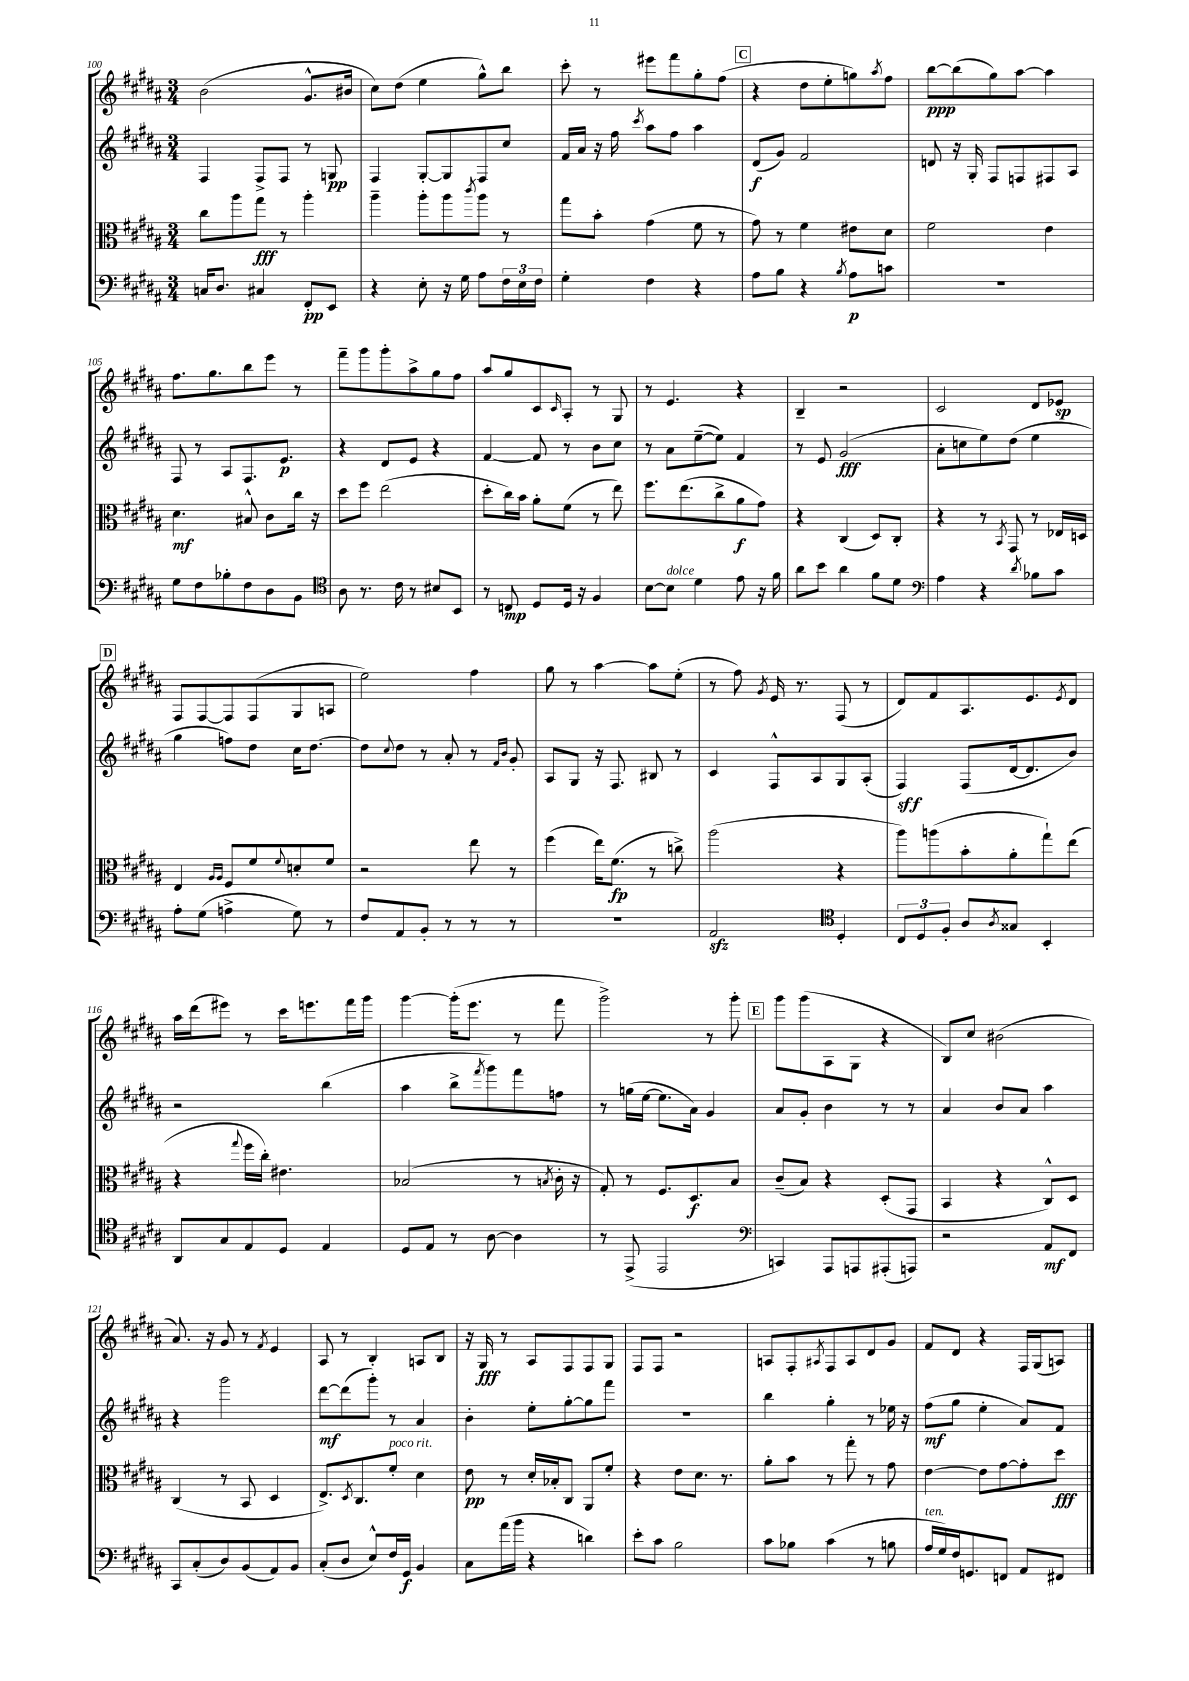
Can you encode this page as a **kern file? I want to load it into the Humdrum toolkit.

**kern	**kern	**kern	**kern
*staff4	*staff3	*staff2	*staff1
*clefF4	*clefC3	*clefG2	*clefG2
*k[f#c#g#d#a#]	*k[f#c#g#d#a#]	*k[f#c#g#d#a#]	*k[f#c#g#d#a#]
*M3/4	*M3/4	*M3/4	*M3/4
16C/LK	8cc#\L	4F#/	(2b\
8.D#/J	.	.	.
.	8aa#\	.	.
4C#/	8gg#\J	8F#^/L	.
.	8r	8F#/J	.
8FF#'/L	4aa#'\	8r	8.g#^^/L
8EE/J	.	8G/	.
.	.	.	16b#/Jk
=	=	=	=
4r	4aa#~\	4F#/	8cc#\L)
.	.	.	(8dd#\J
8E'\	8aa#'\L	[8G#'/L	4ee\
16r	8aa#\	8G#/]	.
16G#\	.	.	.
.	8qccc#/	.	.
8A#\L	8aa#\J	8F#/	8gg#^^\L)
24F#\L	8r	8cc#/J	8bb\J
24E\	.	.	.
24F#\JJ	.	.	.
=	=	=	=
4G#'\	8gg#\L	16f#/LL	8ccc#'\
.	.	16a#/JJ	.
.	8b'\J	16r	8r
.	.	16ff#\	.
.	.	8qccc#/	.
4F#\	(4g#\	8aa#\L	8eee#\L
.	.	8ff#\J	8fff#\
4r	8f#\	4aa#\	8gg#'\
.	8r	.	(8ff#\J
=	=	=	=
8A#\L	8g#\)	(8d#/L	4r
8B\J	8r	8g#/J)	.
4r	4f#\	2f#/	8dd#\L
.	.	.	8ee'\
8qB/	.	.	.
8A#\L	8e#\L	.	8gg\)
.	.	.	8qaa#/
8c\J	8d#\J	.	8ff#\J
=	=	=	=
2.r	2f#\	8d/	[8bb\L
.	.	16r	(8bb\]
.	.	16G#'/	.
.	.	8F#/L	8gg#\)
.	.	8F/	[8aa#\J
.	4e\	8F#/	4aa#\]
.	.	8A#/J	.
=	=	=	=
8G#\L	4.d#\	8F#/	8.ff#\L
8F#\	.	8r	.
.	.	.	8.gg#\
8B-'\	.	8A#/L	.
8F#\	8B#^^/	8.F#/	8bb\
8D#\	8c#\L	.	8eee\J
.	.	8.e/J	.
8BB\J	16cc#\Jk	.	8r
.	16r	.	.
=	=	=	=
*clefC4	*	*	*
8A#\	8dd#\L	4r	8fff#~\L
8.r	8ff#\J	.	8ggg#\
.	(2ee\	8d#/L	8ggg#'\
16c#\	.	.	.
8r	.	8e/J	8aa#^\
8B#/L	.	4r	8gg#\
8BB/J	.	.	8ff#\J
=	=	=	=
8r	8dd#'\L	[4f#/	8aa#/L
8C/	16cc#\L)	.	8gg#/
.	16b\JJ	.	.
8D#/L	8a#'\L	8f#/]	8c#/
.	.	.	16qqc#/
16D#/Jk	(8f#\J	8r	8A#'/J
16r	.	.	.
4F#/	8r	8b\L	8r
.	8ee\)	8cc#\J	8G#/
=	=	=	=
[8B\L	8.ff#\L	8r	8r
8B\]J	.	8a#\L	4.e/
.	(8.ee\	.	.
4d#\	.	([8ee~\	.
.	8cc#^\	8ee\]J)	.
8e\	8a#\	4f#/	4r
16r	8g#\J)	.	.
16f#\	.	.	.
=	=	=	=
8a#\L	4r	8r	4B~/
8b\J	.	8e/	.
4a#\	(4C#/	(2g#/	2r
8f#\L	8D#/L)	.	.
8d#\J	8C#'/J	.	.
=	=	=	=
*clefF4	*	*	*
4A#\	4r	8a#'\L	2c#/
.	.	8cc\	.
4r	8r	8ee\)	.
.	8qBB/	.	.
.	8GG#/	(8dd#\J	.
8qd#/	.	.	.
8B-\L	8r	4ee\	8d#/L
8c#\J	16E-/LL	.	8e-/J
.	16D/JJ	.	.
=	=	=	=
8A#'\L	4E/	4gg#\	8F#/L
(8G#\J	.	.	[8F#/
.	16qqA#/LL	.	.
.	16qqA#/JJ	.	.
4A^\	8F#/L	8ff\L)	8F#/]
.	8f#/	8dd#\J	(8F#/
.	8qqf#/	.	.
8G#\)	8d'/	16cc#\LK	8G#/
.	.	[8.dd#\J	.
8r	8f#/J	.	8A/J
=	=	=	=
8F#/L	2r	8dd#\]L	2ee\)
.	.	8qqcc#/	.
8AA#/	.	8dd#\J	.
8BB'/J	.	8r	.
8r	.	8a#'/	.
8r	8ee\	8r	4ff#\
.	.	16qqf#/LL	.
.	.	16qqb/JJ	.
8r	8r	8g#'/	.
=	=	=	=
2.r	(4ff#\	8A#/L	8gg#\
.	.	8G#/J	8r
.	16ee\LK)	16r	[4aa#\
.	(8.f#\J	8.F#/	.
.	8r	8B#/	8aa#\]L
.	8cc^\)	8r	(8ee'\J
=	=	=	=
2AA#/	(2aa#\	4c#/	8r
.	.	.	8ff#\)
.	.	.	8qg#/
.	.	8F#^^/L	16e/
.	.	.	8.r
.	.	8A#/	.
*clefC4	*	*	*
4D#'/	4r	8G#/	(8F#/
.	.	(8A#'/J	8r
=	=	=	=
12C#/L	8aa#\L)	4F#/)	8d#/L)
12D#/	.	.	.
.	(8aa\	.	8f#/
12F#'/J	.	.	.
8A#/L	8b'\	(8F#/L	8.A#/
8qA#/	.	.	.
8G##/J	8a#'\	[16d#/k	.
.	.	8.d#/]	8.e/
4BB'/	8gg#`\)	.	.
.	.	.	8qe/
.	(8ee\J	8b/J)	8d#/J
=	=	=	=
8AA#/L	4r	2r	16aa#\LL
.	.	.	(16ddd#\J
8G#/	.	.	8eee#\J)
.	8qqgg#/	.	.
8E/	16ff#\LL	.	8r
.	16cc#'\JJ)	.	.
8D#/J	4.e#\	.	16ccc#\LK
.	.	.	8.eee\
4E/	.	(4bb\	.
.	.	.	16fff#\L
.	.	.	16ggg#\JJ
=	=	=	=
8D#/L	(2B-/	4aa#\	[4ggg#\
8E/J	.	.	.
8r	.	8bb^\L	(16ggg#'\]LK
.	.	.	8.eee\J
.	.	8qfff#/	.
[8A#\	.	8ggg#\)	.
4A#\]	8r	8fff#\	8r
.	8qB/	.	.
.	16c#'\	8ff\J	8fff#\
.	16r	.	.
=	=	=	=
8r	8G#'/)	8r	2ggg#^\)
(8EE^/	8r	(16gg\LL	.
.	.	[16ee\JJ	.
2EE/	8.F#/L	8.ee\]L	.
.	8.D#/	16a#\Jk)	.
.	.	4g#/	8r
.	8B/J	.	8ggg#'\
=	=	=	=
*clefF4	*	*	*
4CC/)	(8c#~/L	8a#/L	8ggg#\L
.	8B/J)	8g#'/J	(8ggg#\
8AAA#/L	4r	4b\	8A#\
8AAA/	.	.	8G#\J
(8AAA#'/	(8D#'/L	8r	4r
8AAA/J)	8GG#/J	8r	.
=	=	=	=
2r	4BB/	4a#/	8B/L)
.	.	.	8cc#/J
.	4r	8b/L	(2b#\
.	.	8a#/J	.
8AA#/L	8C#^^/L)	4aa#\	.
8FF#/J	8D#/J	.	.
=	=	=	=
8CC#/L	(4C#/	4r	8.a#/)
(8C#'/	.	.	.
.	.	.	16r
8D#/)	8r	2ggg#\	8g#/
(8BB/	8BB/	.	8r
.	.	.	8qf#/
8AA#/)	4D#/	.	4e/
8BB/J	.	.	.
=	=	=	=
(8C#'/L	8.E^/L)	[8ddd#\L	8A#/
8D#/J	.	(8ddd#\]	8r
.	8qD#/	.	.
.	8.C#/	.	.
8E^^/L)	.	8ggg#'\J)	4B'/
16F#/L	8f#'/J	8r	.
16GG#/JJ	.	.	.
4BB/	4d#\	4a#/	8A/L
.	.	.	8B/J
=	=	=	=
8C#\L	8e\	4b'\	16r
.	.	.	16G#/
(16a#\L	8r	.	8r
16b\JJ	.	.	.
4r	16d#'/LL	8ee'\L	8A#/L
.	16B-'/J	.	.
.	8C#/J	[8gg#'\	8F#/
4d\)	8AA#/L	8gg#\]	8F#/
.	8f#'/J	8fff#\J	8G#/J
=	=	=	=
8e'\L	4r	2.r	8F#/L
8c#\J	.	.	8F#/J
2B\	8e\L	.	2r
.	8.d#\J	.	.
.	8.r	.	.
=	=	=	=
8c#\L	8a#'\L	4bb\	8A/L
8B-\J	8b\J	.	8F#'/
.	.	.	8qA#/
(4c#\	8r	4gg#'\	8F#/
.	8gg#'\	.	8A#/
8r	8r	8r	8d#/
8B\	8g#\	16ee-\	8g#/J
.	.	16r	.
=	=	=	=
16A#/LL	[4e\	(8ff#\L	8f#/L
16G#/)	.	.	.
16F#/J	.	8gg#\J	8d#/J
8.GG/	.	.	.
.	8e\]L	4ee'\	4r
8FF/J	[8g#\	.	.
8AA#/L	8g#'\]	8a#/L)	16F#/LL
.	.	.	(16G#/J
8FF#/J	8dd#\J	8f#/J	8A/J)
==	==	==	==
*-	*-	*-	*-
